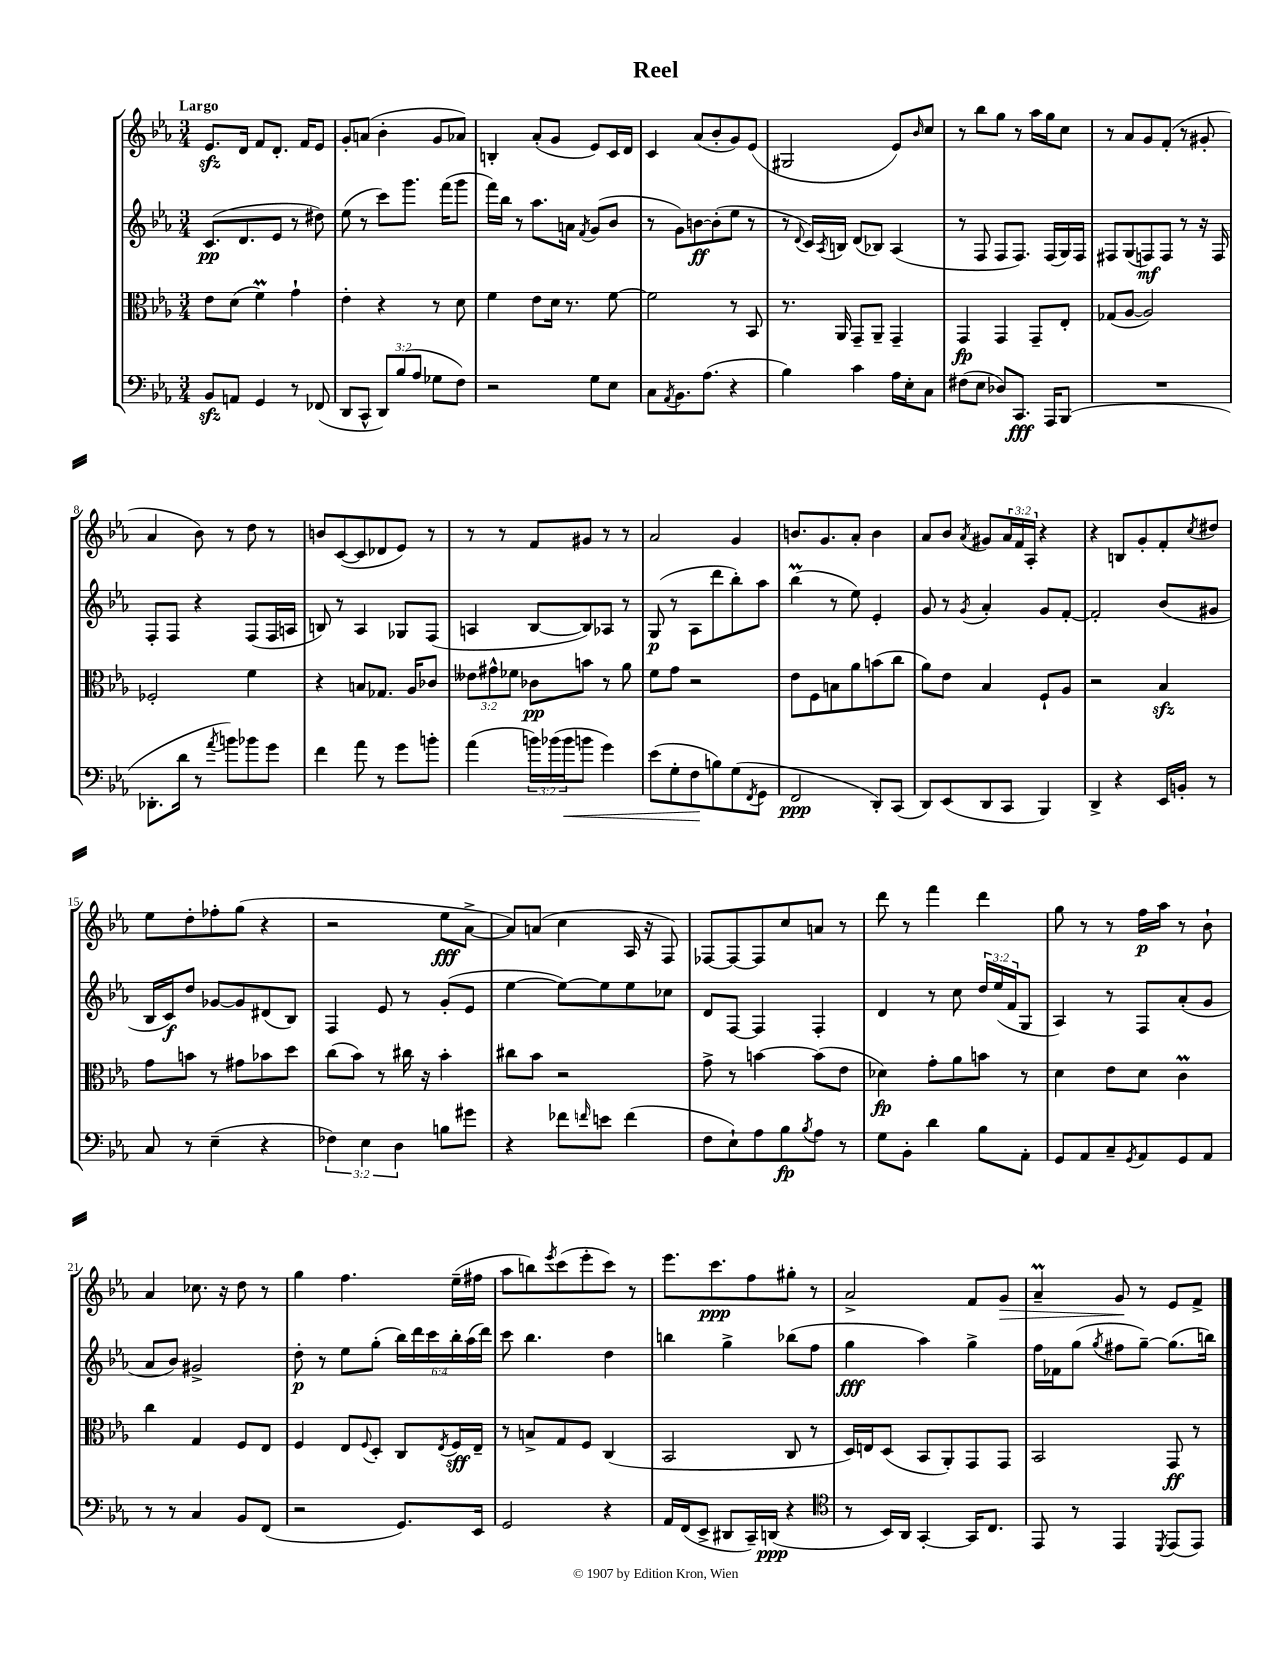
\header { title = "Reel" }
<<
\new StaffGroup <<
\new Staff = "s0" {
    \clef treble \key ees \major \numericTimeSignature \time 3/4 \override Staff.TupletNumber.text = #tuplet-number::calc-fraction-text \tempo "Largo"
    ees'8.\sfz d'16 f'8 d'8.-. f'16 ees'8 |
    g'8-. a'8( bes'4-. g'8 aes'8) |
    b4-. aes'8-.( g'8 ees'8) c'16 d'16 |
    c'4 aes'8( bes'8-. g'8) ees'8( |
    gis2 ees'8) \grace { bes'16 } c''8 |
    r8 bes''8 g''8 r8 aes''16 g''16 c''8 |
    r8 aes'8 g'8 f'8-.( r8 gis'8-. |
    aes'4 bes'8) r8 d''8 r8 |
    b'8 c'8~( c'8 des'8 ees'8) r8 |
    r8 r8 f'8 gis'8 r8 r8 |
    aes'2 g'4 |
    b'8. g'8. aes'8-. b'4 |
    aes'8 bes'8 \acciaccatura { aes'8 } gis'8 \tuplet 3/2 { aes'16 f'16 aes16-. } r4 |
    r4 b8 g'8-. f'8-. \acciaccatura { c''8 } dis''8 |
    ees''8 d''8-. fes''8-. g''8( r4 |
    r2 ees''8\fff aes'8~-> |
    aes'8) a'8( c''4 aes16 r16 f8) |
    fes8~ fes8~ fes8 c''8 a'8 r8 |
    d'''8 r8 f'''4 d'''4 |
    g''8 r8 r8 f''16\p aes''16 r8 bes'8-! |
    aes'4 ces''8. r16 d''8 r8 |
    g''4 f''4. ees''16--( fis''16 |
    aes''8 b''8) \acciaccatura { ees'''8 } c'''8( ees'''8-. c'''8) r8 |
    ees'''8. c'''8.\ppp f''8 gis''8-. r8 |
    aes'2-> f'8 g'8\> |
    aes'4--\prall g'8\! r8 ees'8 f'8-> \bar "|." |
}
\new Staff = "s1" {
    \clef treble \key ees \major \numericTimeSignature \time 3/4 \override Staff.TupletNumber.text = #tuplet-number::calc-fraction-text
    c'8.\pp( d'8. ees'8 r8 dis''8) |
    ees''8( r8 c'''8) g'''8. f'''16( g'''8 |
    f'''16) bes''16 r8 aes''8. a'16 \acciaccatura { f'8 } g'8( bes'8 |
    r8 g'8) b'8~\ff b'8-.( ees''8 r8 |
    r8 \appoggiatura { d'8 } c'16) \acciaccatura { aes8 } b16 d'8( bes8) aes4( |
    r8 f8 f8 f8.) f16( g16) f16 |
    fis8 g8( f8\mf) f8 r8 r16 f16 |
    f8-. f8 r4 f8( f16 a16 |
    b8) r8 aes4 ges8 f8( |
    a4 bes8~ bes8) aes8 r8 |
    g8\p( r8 aes8 d'''8 bes''8-.) aes''8 |
    bes''4\prall( r8 ees''8) ees'4-. |
    g'8 r8 \acciaccatura { g'8 } aes'4-. g'8 f'8~-. |
    f'2-. bes'8( gis'8 |
    bes16 c'16\f) d''8 ges'8~ ges'8 dis'8( bes8) |
    f4 ees'8 r8 g'8-.( ees'8 |
    ees''4~ ees''8~) ees''8 ees''8 ces''8 |
    d'8 f8~ f4 f4-. |
    d'4 r8 c''8 \tuplet 3/2 { d''16 ees''16( f'16 } g8 |
    aes4) r8 f8 aes'8-.( g'8 |
    aes'8 bes'8) gis'2-> |
    d''8-.\p r8 ees''8 g''8-.( \tuplet 6/4 { bes''16) d'''16 c'''16 bes''16-. aes''16( d'''16) } |
    c'''8 bes''4. d''4 |
    b''4 g''4-> bes''8( f''8 |
    g''4\fff aes''4) g''4-> |
    f''16 fes'16 g''8( \acciaccatura { g''8 } fis''8 g''8~--) g''8.( b''16) \bar "|." |
}
\new Staff = "s2" {
    \clef alto \key ees \major \numericTimeSignature \time 3/4 \override Staff.TupletNumber.text = #tuplet-number::calc-fraction-text
    ees'8 d'8( f'4\prall) g'4-! |
    ees'4-. r4 r8 d'8 |
    f'4 ees'8 d'16 r8. f'8~ |
    f'2 r8 bes,8 |
    r8. aes,16 g,8-- aes,8-- g,4-- |
    g,4\fp g,4 g,8-- ees8-. |
    ges8( aes8~ aes2) |
    fes2-. f'4 |
    r4 b8 ges8. aes16 ces'8 |
    \tuplet 3/2 { eeses'8 gis'8-^ fes'8 } ces'8\pp b'8 r8 aes'8 |
    f'8 g'8 r2 |
    ees'8 f8 b8 aes'8 b'8( c''8 |
    aes'8) ees'8 bes4 f8-! aes8 |
    r2 bes4\sfz |
    g'8 b'8 r8 gis'8 bes'8 d''8 |
    c''8( bes'8) r8 cis''16 r16 bes'4-. |
    cis''8 bes'8 r2 |
    g'8-> r8 b'4~ b'8( ees'8 |
    des'4\fp) g'8-. aes'8 b'8 r8 |
    d'4 ees'8 d'8 c'4\prall |
    c''4 g4 f8 ees8 |
    f4 ees8 \appoggiatura { f8 } d8-. c8 \acciaccatura { ees8 } f16\sff ees16-- |
    r8 b8-> g8 f8 c4( |
    bes,2 c8 r8 |
    d16) e16 d8( bes,8 aes,8-.) g,8 g,8 |
    bes,2 g,8\ff r8 \bar "|." |
}
\new Staff = "s3" {
    \clef bass \key ees \major \numericTimeSignature \time 3/4 \override Staff.TupletNumber.text = #tuplet-number::calc-fraction-text
    bes,8\sfz a,8 g,4 r8 fes,8( |
    d,8 c,8-^ \tuplet 3/2 { d,8) bes8( aes8 } ges8 f8) |
    r2 g8 ees8 |
    c8 \acciaccatura { aes,8 } bes,8. aes8.( r4 |
    bes4) c'4 aes16 ees16-. c8 |
    fis8( ees8 des8) c,8.\fff aes,,16 bes,,8( |
    R2. |
    des,8.-. d'16 r8 \acciaccatura { aes'8 } b'8) bes'8 g'8 |
    f'4 aes'8 r8 g'8 b'8-. |
    aes'4( \tuplet 3/2 { b'16) bes'16( bes'16\< } b'8 g'4) |
    ees'8( g8-. f8\! b8) g8( \acciaccatura { f,8 } g,8 |
    f,2\ppp d,8-.) c,8( |
    d,8) ees,8( d,8 c,8 bes,,4) |
    d,4-> r4 ees,16 b,16-. r8 |
    c8 r8 ees4--( r4 |
    \tuplet 3/2 { fes4) ees4 d4 } b8 gis'8 |
    r4 fes'8 \grace { f'16 } e'8 f'4( |
    f8 ees8-!) aes8 bes8\fp \acciaccatura { bes8 } aes8 r8 |
    g8 bes,8-. d'4 bes8 aes,8-. |
    g,8 aes,8 c8-- \acciaccatura { g,8 } aes,8 g,8 aes,8 |
    r8 r8 c4 bes,8 f,8( |
    r2 g,8.) ees,16 |
    g,2 r4 |
    aes,16 f,16( ees,8-> dis,8 c,16--) d,16\ppp( r4 |
    \clef tenor r8 bes,16) aes,16 g,4~-. g,16 c8. |
    ees,8 r8 ees,4 \acciaccatura { d,8 } ees,8( ees,8) \bar "|." |
}
>>
>>
